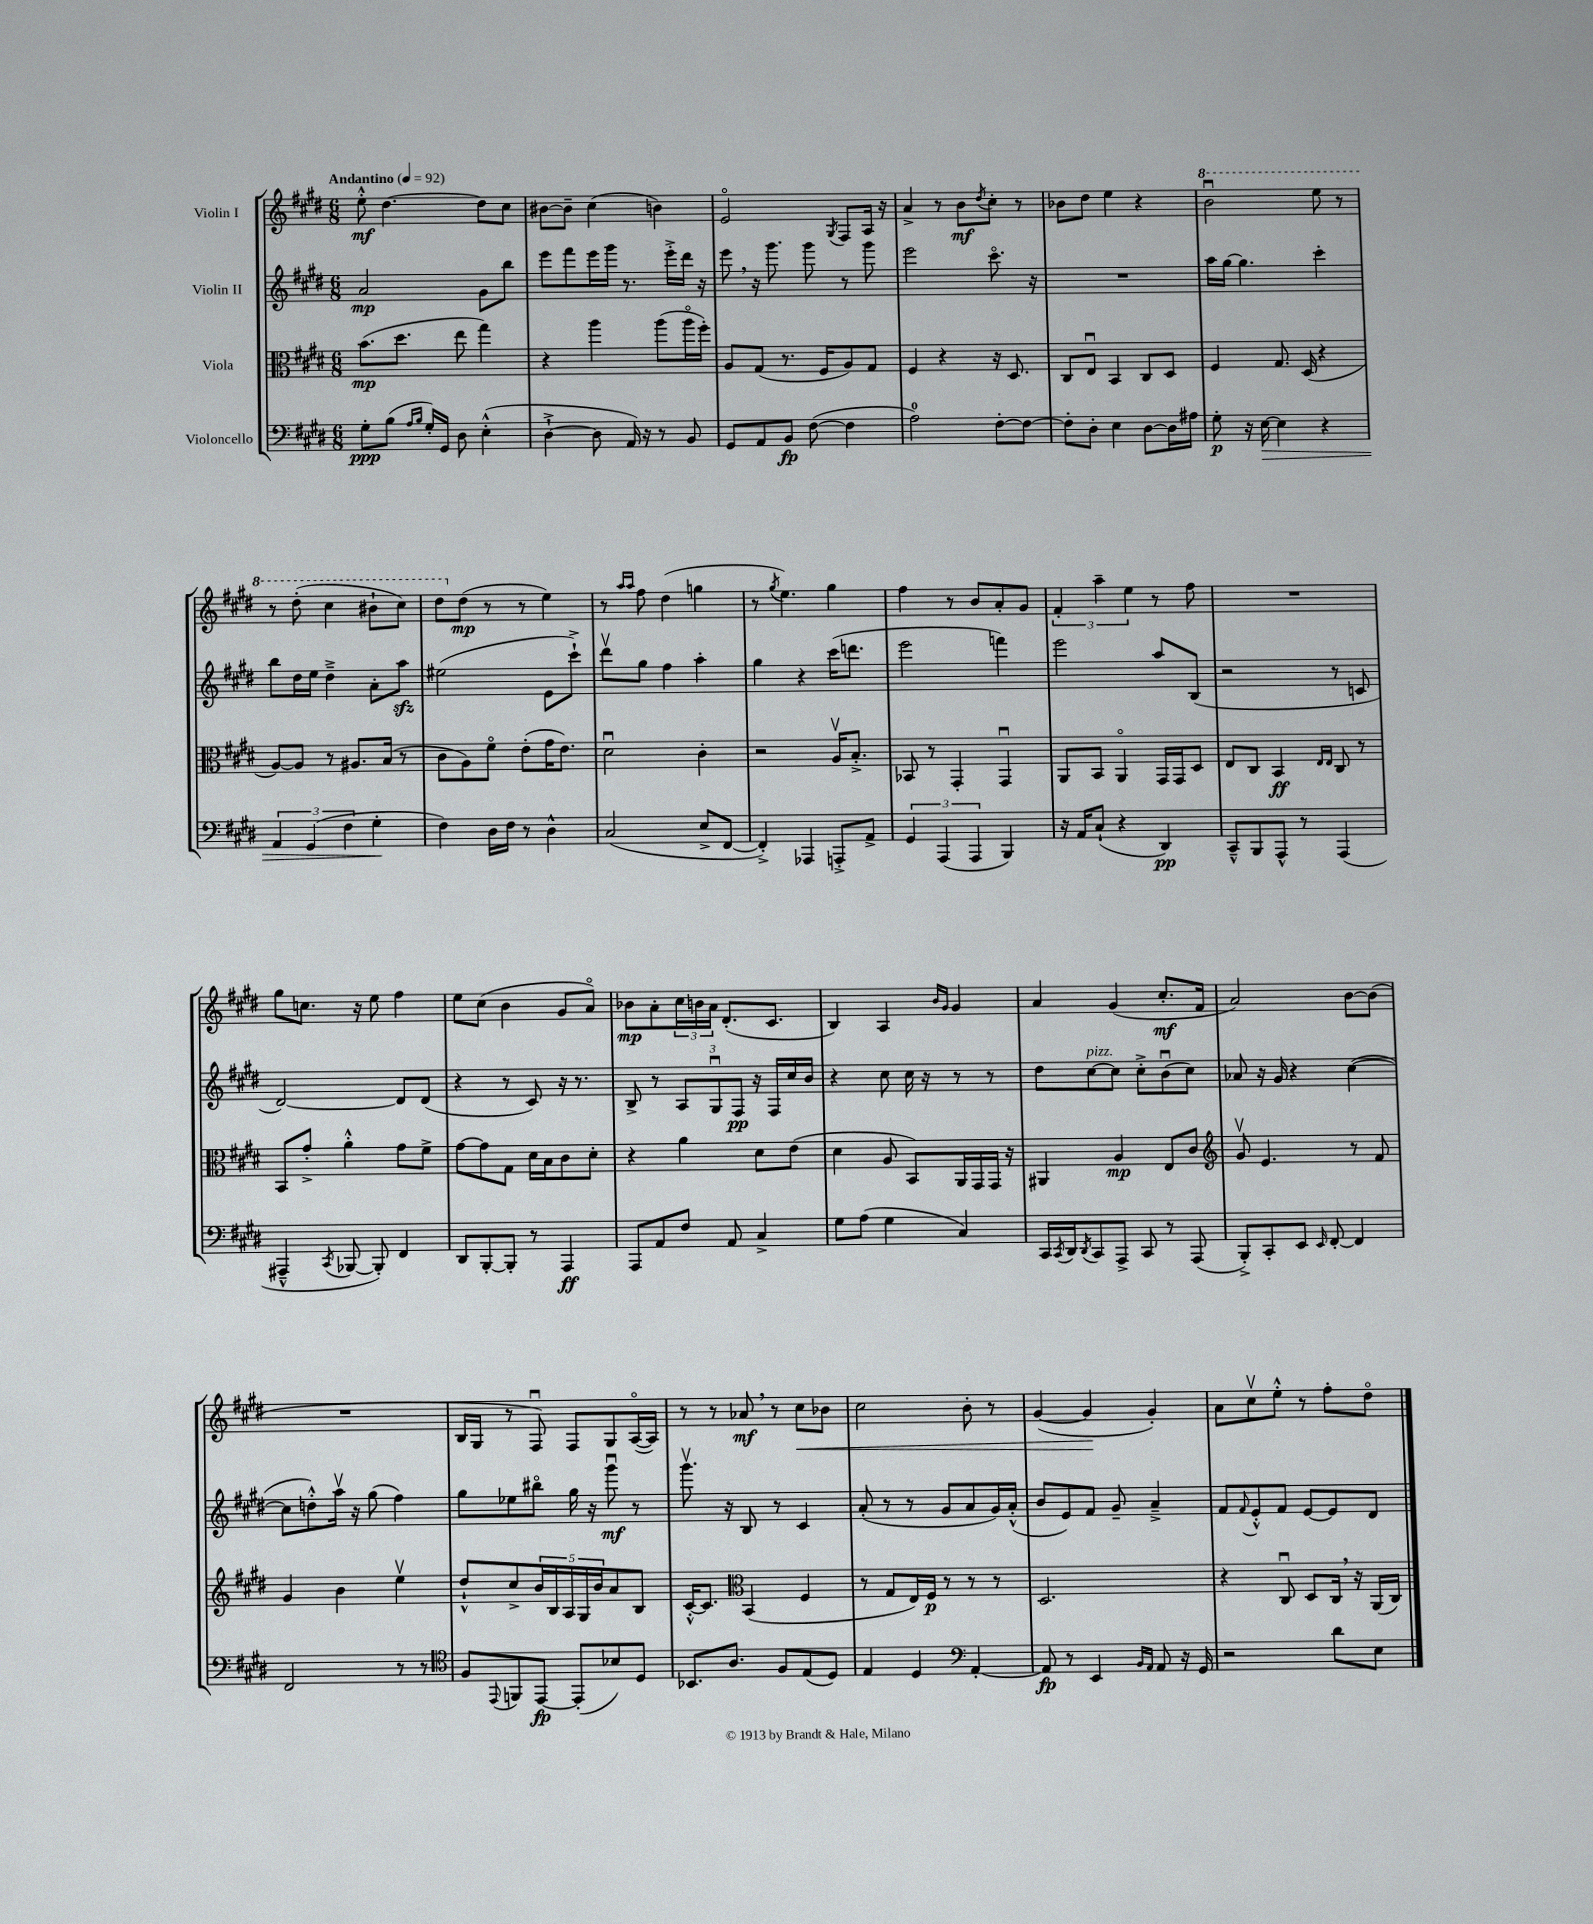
<<
\new StaffGroup <<
\new Staff = "s0" \with { instrumentName = "Violin I" } {
    \clef treble \key e \major \numericTimeSignature \time 6/8 \tempo "Andantino" 4 = 92
    e''8-.-^\mf dis''4.~ dis''8 cis''8 |
    bis'8~ bis'8-- cis''4( b'4) |
    e'2\flageolet \acciaccatura { gis8 } fis8 a16 r16 |
    a'4-> r8 b'8\mf \acciaccatura { dis''8 } cis''8-. r8 |
    bes'8 dis''8 e''4 r4 |
    \ottava #1 b''2\downbow e'''8 r8 |
    r8 dis'''8-.( cis'''4 bis''8-! cis'''8) |
    dis'''8 \ottava #0 dis''8\mp( r8 r8 e''4) |
    r8 \grace { a''16 a''16 } fis''8 dis''4( g''4 |
    r8 \acciaccatura { gis''8 } e''4.) gis''4 |
    fis''4 r8 b'8 a'8-. gis'8 |
    \tuplet 3/2 { fis'4-. a''4-- e''4 } r8 fis''8 |
    R2. |
    gis''8 c''8. r16 e''8 fis''4 |
    e''8 cis''8( b'4 gis'8 a'8\flageolet) |
    bes'8\mp a'8-. \tuplet 3/2 { cis''16 b'16 a'16 } dis'8.-.( cis'8. |
    b4) a4 \grace { b'16 gis'16 } gis'4 |
    a'4 gis'4( cis''8.-.\mf fis'16 |
    a'2) b'8~ b'8( |
    R2. |
    b16 gis16 r8 fis8\downbow) fis8 gis8 a16~\flageolet( a16) |
    r8 r8 aes'8\mf \breathe r8 cis''8\< bes'8 |
    cis''2 b'8-. r8 |
    gis'4~( gis'4\! gis'4-.) |
    a'8 cis''8\upbow e''8-.-^ r8 fis''8-. dis''8\flageolet \bar "|." |
}
\new Staff = "s1" \with { instrumentName = "Violin II" } {
    \clef treble \key e \major \numericTimeSignature \time 6/8
    a'2\mp gis'8 b''8 |
    e'''8 fis'''8 e'''16 gis'''16 r8. e'''16-.-> dis'''16 r16 |
    e'''8 \breathe r16 gis'''8. gis'''8 r8 gis'''8 |
    e'''2 cis'''8.\flageolet r16 |
    R2. |
    a''16 gis''16~ gis''4. cis'''4-. |
    b''8 dis''16 e''16 dis''4---> a'8-. a''8\sfz |
    eis''2( e'8 cis'''8-!->) |
    dis'''8\upbow gis''8 fis''4 a''4-. |
    gis''4 r4 cis'''16( d'''8. |
    e'''2 f'''4) |
    e'''2 a''8 b8( |
    r2 r8 c'8 |
    dis'2~) dis'8 dis'8( |
    r4 r8 cis'8) r16 r8. |
    b8-> r8 \tuplet 3/2 { a8 gis8\downbow fis8\pp } r16 fis16 cis''16 b'16 |
    r4 cis''8 cis''16 r16 r8 r8 |
    dis''8 cis''8~^\markup { \italic "pizz." } cis''8 cis''8-.-> b'8\downbow( cis''8) |
    aes'8 r16 gis'16 r4 cis''4~( |
    cis''8 d''8-.-^) a''16\upbow r16 gis''8( fis''4) |
    gis''8 ees''8 bis''8\flageolet gis''16 r16 gis'''8\downbow\mf r8 |
    gis'''8.\upbow r16 b8 r8 cis'4 |
    a'8-.( r8 r8 gis'8 a'8 gis'16) a'16-.-^( |
    b'8 e'8) fis'8 gis'8-- a'4---> |
    fis'8 \appoggiatura { fis'8 } e'8-.-^ fis'8 e'8~ e'8 dis'8 \bar "|." |
}
\new Staff = "s2" \with { instrumentName = "Viola" } {
    \clef alto \key e \major \numericTimeSignature \time 6/8
    b'8.\mp( dis''8. e''8 gis''4) |
    r4 a''4 a''8( a''16\flageolet fis''16-.) |
    a8 gis8( r8. fis16 a8) gis8 |
    fis4 r4 r16 dis8. |
    cis8 e8\downbow b,4 cis8 dis8 |
    fis4 gis8. dis16( r4 |
    a8~) a8 r8 ais8. b16( r8 |
    cis'8 a8) fis'8\flageolet e'8-.( gis'16 e'8.) |
    dis'2\downbow cis'4-. |
    r2 a16\upbow b8.-.-> |
    bes,8 r8 gis,4-. gis,4\downbow |
    a,8 b,8 a,4\flageolet gis,16 gis,16 dis8 |
    e8 cis8 b,4\ff \grace { e16 e16 } cis8 r8 |
    b,8 gis'8-.-> a'4-.-^ gis'8 fis'8-> |
    gis'8~ gis'8 gis8 dis'16 b16 cis'8 dis'8-. |
    r4 a'4 dis'8 e'8( |
    dis'4 a8 b,8) a,16 gis,16 gis,16 r16 |
    ais,4 a4\mp e8 cis'8 |
    \clef treble gis'8\upbow e'4. r8 fis'8 |
    gis'4 b'4 e''4\upbow |
    dis''8-!-^ cis''8-> \tuplet 5/4 { b'16 b16 a16 gis16 b'16 } a'8 b8 |
    cis'16~-.-^ cis'8. \clef alto b,4( fis4 |
    r8 gis8 e16) fis16\p r8 r8 r8 |
    dis2. |
    r4 cis8\downbow dis8 cis16 \breathe r16 a,16( cis16) \bar "|." |
}
\new Staff = "s3" \with { instrumentName = "Violoncello" } {
    \clef bass \key e \major \numericTimeSignature \time 6/8
    gis8-.\ppp b8( \grace { a16 b16 } gis16-.) gis,16 dis8 e4-.-^( |
    dis4~-!-> dis8 a,16) r16 r8 b,8 |
    gis,8 a,8 b,8\fp fis8~( fis4 |
    a2-0) fis8~-. fis8~ |
    fis8-. dis8-. e4 dis8~ dis16 ais16 |
    gis8-.\p r16 e16~\> e4 r4 |
    \tuplet 3/2 { a,4 gis,4( fis4 } gis4-.\! |
    fis4) dis16 fis16 r8 dis4-^ |
    cis2( e8-> fis,8~ |
    fis,4-.->) aes,,4 a,,8-.-> a,8-> |
    \tuplet 3/2 { gis,4 a,,4( a,,4 } b,,4) |
    r16 a,16 cis8-!( r4 dis,4\pp) |
    cis,8---^ b,,8 a,,8-^ r8 a,,4( |
    ais,,4---^ \acciaccatura { cis,8 } bes,,8~ bes,,8-.) fis,4 |
    dis,8 b,,8~-. b,,8-. r8 a,,4\ff |
    a,,8 a,8 fis8 a,8 cis4-> |
    gis8 a8( gis4 cis4) |
    cis,16 \acciaccatura { cis,8 } dis,16 \acciaccatura { dis,8 } cis,8 a,,8-> cis,8 r8 a,,8( |
    b,,8-.->) cis,8-. e,8 \grace { e,16 } fis,8~-. fis,4 |
    fis,2 r8 r8 |
    \clef tenor fis8 \appoggiatura { e,8 } f,8 e,8~\fp e,8-.( bes8) dis8 |
    bes,8. a8. fis8 e8( dis8) |
    e4 dis4 \clef bass a,4~-. |
    a,8\fp r8 e,4 \grace { b,16 a,16 } a,8 r16 gis,16 |
    r2 dis'8 e8 \bar "|." |
}
>>
>>
\layout { \context { \Score \remove "Bar_number_engraver" } }
